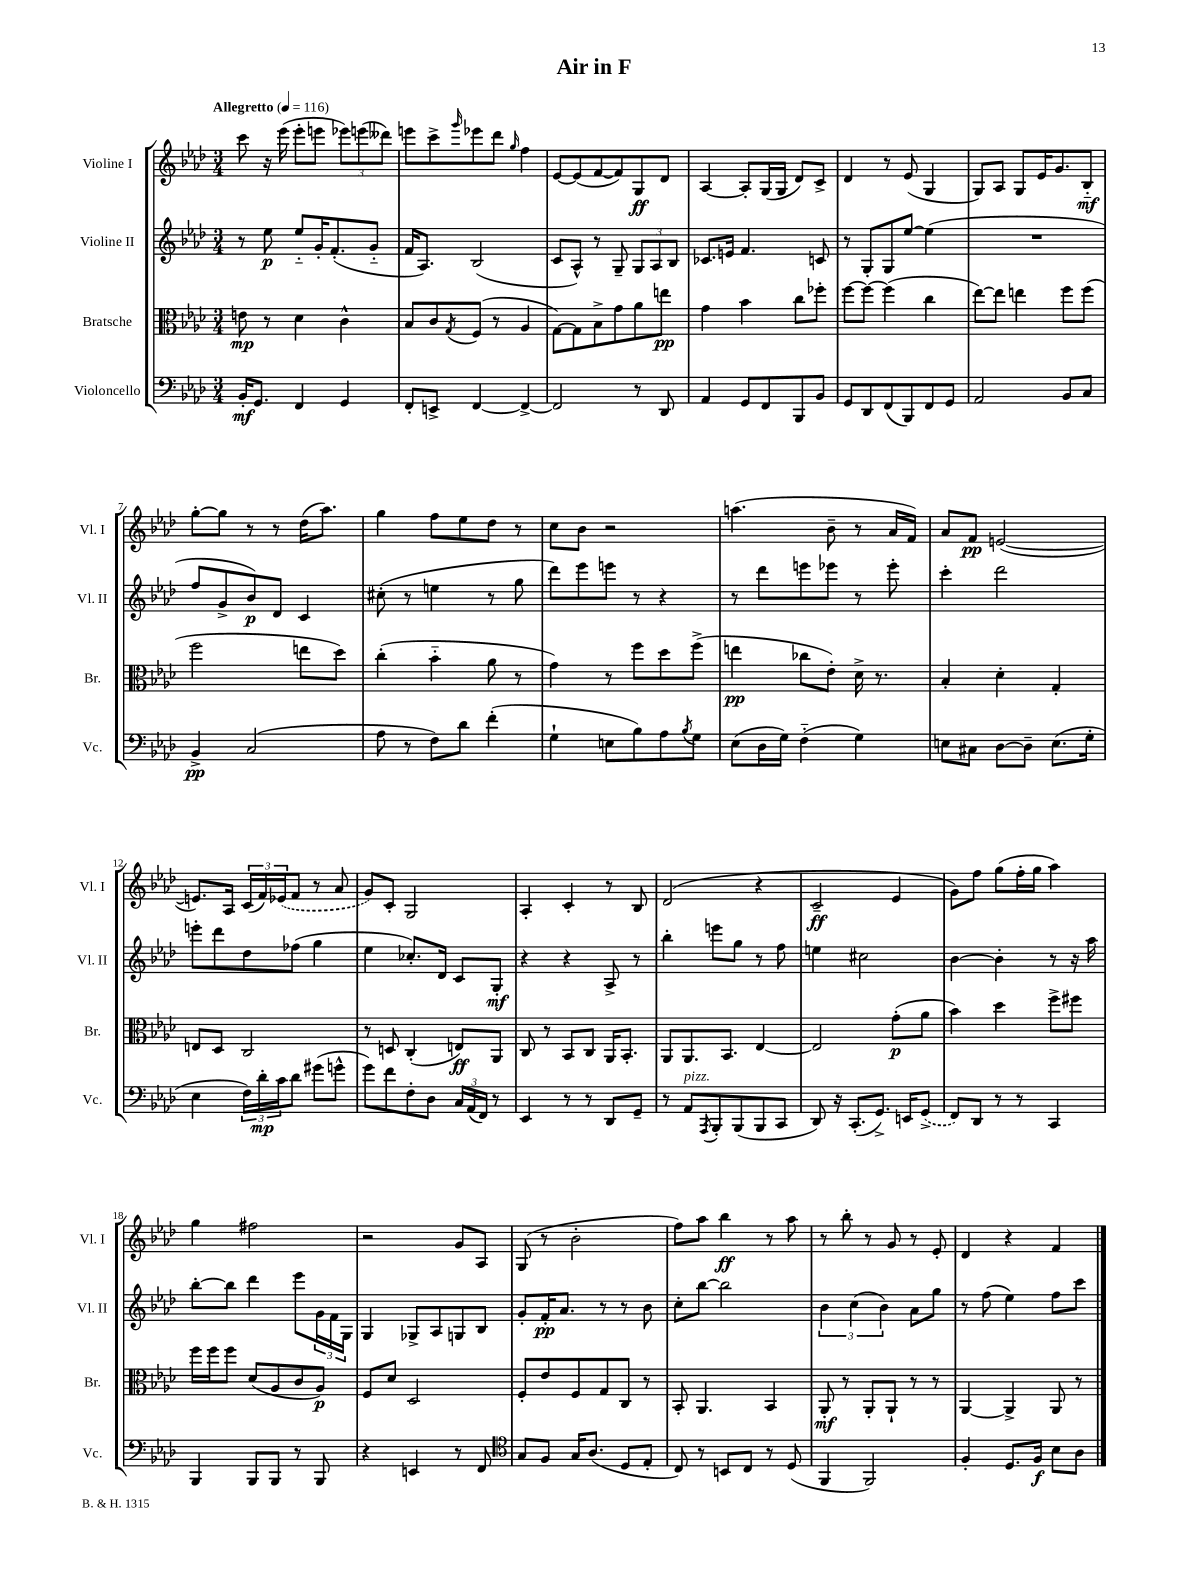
\header { title = "Air in F" }
<<
\new StaffGroup <<
\new Staff = "s0" \with { instrumentName = "Violine I" shortInstrumentName = "Vl. I" } {
    \clef treble \key aes \major \numericTimeSignature \time 3/4 \tempo "Allegretto" 4 = 116
    c'''8 r16 ees'''16( ees'''8-. e'''8 \tuplet 3/2 { ees'''8) e'''8( deses'''8) } |
    e'''8 c'''8-> \grace { g'''16 } ees'''8 des'''8 \grace { g''16 } f''4 |
    ees'8~ ees'8( f'8~ f'8) g8\ff des'8 |
    aes4~ aes8-. g16( g16 des'8) c'8-> |
    des'4 r8 ees'8( g4 |
    g8) aes8 g8 ees'16 g'8. bes8-_\mf |
    g''8~-. g''8 r8 r8 des''16( aes''8.) |
    g''4 f''8 ees''8 des''8 r8 |
    c''8 bes'8 r2 |
    a''4.( bes'8-- r8 aes'16 f'16) |
    aes'8 f'8\pp e'2~( |
    e'8.) aes16 \tuplet 3/2 { c'16( f'16) \once \slurDashed ees'16( } f'8 r8 aes'8 |
    g'8) c'8-. g2 |
    aes4-. c'4-. r8 bes8 |
    des'2( r4 |
    c'2--\ff ees'4 |
    g'8) f''8 g''8( f''16-. g''16 aes''4) |
    g''4 fis''2 |
    r2 g'8 aes8 |
    g8( r8 bes'2-. |
    f''8) aes''8 bes''4\ff r8 aes''8 |
    r8 bes''8-. r8 g'8 r8 ees'8-. |
    des'4 r4 f'4 \bar "|." |
}
\new Staff = "s1" \with { instrumentName = "Violine II" shortInstrumentName = "Vl. II" } {
    \clef treble \key aes \major \numericTimeSignature \time 3/4
    r8 ees''8\p ees''8-_ g'16-. f'8.-.( g'8-_ |
    f'16 aes8.) bes2( |
    c'8 aes8-^) r8 g8-- \tuplet 3/2 { g8 aes8 bes8 } |
    ces'8. e'16 f'4. c'8 |
    r8 g8-. g8 ees''8~ ees''4( |
    R2. |
    f''8 g'8-> bes'8\p) des'8 c'4 |
    cis''8-.( r8 e''4 r8 g''8 |
    des'''8) ees'''8 e'''8 r8 r4 |
    r8 des'''8 e'''8 ees'''8 r8 ees'''8-. |
    c'''4-. des'''2 |
    e'''8-. des'''8 des''8 fes''8( g''4 |
    ees''4 ces''8.-.) des'16 c'8 g8-.\mf |
    r4 r4 aes8-> r8 |
    bes''4-. e'''8 g''8 r8 f''8 |
    e''4 cis''2 |
    bes'4~ bes'4-. r8 r16 aes''16 |
    bes''8~-. bes''8 des'''4 ees'''8 \tuplet 3/2 { g'16 f'16 g16 } |
    g4 ges8-> aes8 g8 bes8 |
    g'8-. f'16-.\pp aes'8. r8 r8 bes'8 |
    c''8-. bes''8~ bes''2 |
    \tuplet 3/2 { bes'4 c''4( bes'4) } aes'8 g''8 |
    r8 f''8( ees''4) f''8 c'''8 \bar "|." |
}
\new Staff = "s2" \with { instrumentName = "Bratsche" shortInstrumentName = "Br." } {
    \clef alto \key aes \major \numericTimeSignature \time 3/4
    e'8\mp r8 des'4 c'4-^ |
    bes8 c'8 \acciaccatura { g8 } f8( r8 aes4 |
    g8~) g8 bes8-> g'8 aes'8 e''8\pp |
    g'4 bes'4 c''8 fes''8-. |
    f''8~ f''8~ f''4( c''4 |
    ees''8~) ees''8 e''4 f''8 f''8( |
    f''2 e''8 des''8) |
    c''4-.( bes'4-_ aes'8 r8 |
    g'4) r8 f''8 des''8 f''8->( |
    e''4\pp ces''8 ees'8-.) des'16-> r8. |
    bes4-. des'4-. g4-. |
    e8 des8 c2 |
    r8 d8 c4-.( e8\ff) aes,8 |
    c8 r8 bes,8 c8 aes,16 bes,8.-. |
    aes,8 aes,8. bes,8. ees4~ |
    ees2 g'8-.\p( aes'8 |
    bes'4) des''4 f''8-> fis''8 |
    f''16 f''16 f''8 des'8( aes8 c'8 aes8\p) |
    f8 des'8 des2 |
    f8-. ees'8 f8 g8 c8 r8 |
    bes,8-. aes,4. bes,4 |
    aes,8-.\mf r8 aes,8-. aes,8-! r8 r8 |
    aes,4~ aes,4-> aes,8 r8 \bar "|." |
}
\new Staff = "s3" \with { instrumentName = "Violoncello" shortInstrumentName = "Vc." } {
    \clef bass \key aes \major \numericTimeSignature \time 3/4
    bes,16-.\mf g,8. f,4 g,4 |
    f,8-. e,8-> f,4~ f,4~-> |
    f,2 r8 des,8 |
    aes,4 g,8 f,8 bes,,8 bes,8 |
    g,8 des,8 f,8( bes,,8) f,8 g,8 |
    aes,2 bes,8 c8 |
    bes,4->\pp c2( |
    aes8 r8 f8) des'8 f'4-.( |
    g4-! e8 bes8) aes8 \acciaccatura { bes8 } g8 |
    ees8( des16 g16) f4-_( g4) |
    e8 cis8 des8~ des8-- e8.( g16-. |
    ees4 \tuplet 3/2 { f16) des'16-.\mp c'16 } des'8 gis'8( g'8-^ |
    g'8) f'8 f8-. des8 \tuplet 3/2 { c16 aes,16( f,16) } r8 |
    ees,4 r8 r8 des,8 g,8-- |
    r8 aes,8^\markup { \italic "pizz." } \acciaccatura { aes,,8 } bes,,8-. bes,,8( bes,,8 c,8 |
    des,8) r16 c,8.-.( g,8.->) e,16 \once \slurDashed g,8->( |
    f,8) des,8 r8 r8 c,4 |
    bes,,4 bes,,8 bes,,8 r8 bes,,8 |
    r4 e,4 r8 f,8 |
    \clef tenor g8 f8 g16 aes8.( des8 ees8-. |
    c8) r8 b,8 c8 r8 des8( |
    f,4 f,2) |
    f4-. des8. f16\f bes8 aes8 \bar "|." |
}
>>
>>
